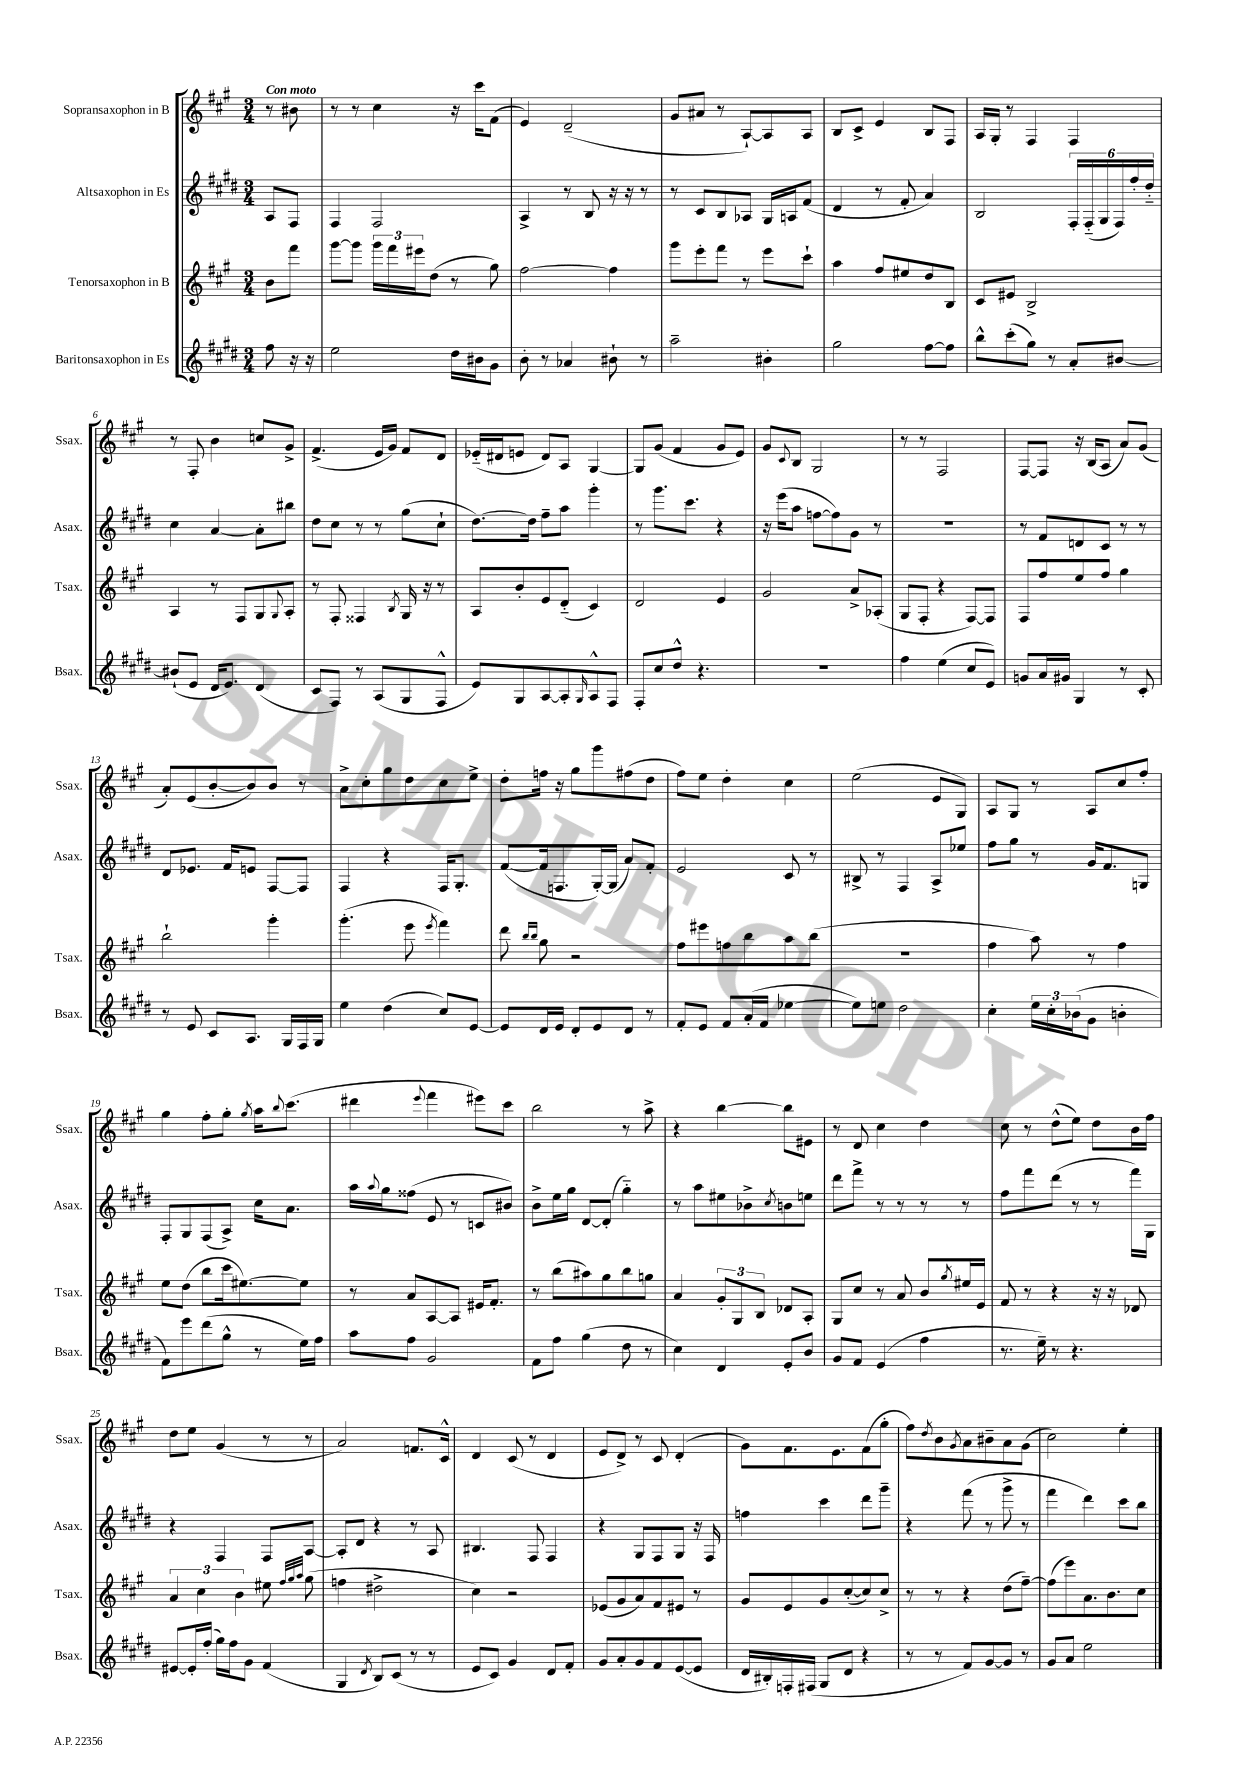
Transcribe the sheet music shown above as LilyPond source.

<<
\new StaffGroup <<
\new Staff = "s0" \with { instrumentName = "Sopransaxophon in B" shortInstrumentName = "Ssax." } {
    \clef treble \key a \major \numericTimeSignature \time 3/4 \partial 4 \tempo "Con moto"
    r8 bis'8 |
    r8 r8 cis''4 r16 cis'''16 fis'8( |
    e'4) d'2--( |
    gis'8 ais'8 r8 a8~-!) a8 a8 |
    b8 cis'8-> e'4 b8 fis8 |
    a16 gis16-. r8 fis4 fis4 |
    r8 fis8-. b'4 c''8 gis'8-> |
    fis'4.->( e'16 gis'16) fis'8 d'8 |
    ees'16-_( dis'16 e'8 dis'8) a8 gis4~ |
    gis8 gis'8( fis'4 gis'8 e'8) |
    gis'8 \appoggiatura { cis'8 } b8 gis2 |
    r8 r8 fis2 |
    fis8~ fis8 r16 b16( a8 a'8) gis'8( |
    a'8-.) e'8( b'8~-. b'8) b'8 r8 |
    a'8-> cis''8-. gis''8 d''8 cis''8 e''8-> |
    d''8-. f''16 r16 gis''8 gis'''8 fis''8( d''8 |
    fis''8) e''8 d''4-. cis''4 |
    e''2( e'8 gis8) |
    a8 gis8 r8 a8 cis''8 fis''8-. |
    gis''4 fis''8-. gis''8-. \acciaccatura { gis''8 } a''16 \appoggiatura { b''8 } cis'''8.( |
    dis'''4 \appoggiatura { e'''8 } fis'''4 eis'''8) cis'''8 |
    b''2 r8 a''8-> |
    r4 b''4~ b''8 eis'8 |
    r8 d'8 cis''4 d''4 |
    cis''8 r8 d''8-^( e''8) d''8 b'16 fis''16 |
    d''8 e''8 gis'4( r8 r8 |
    a'2) f'8. cis'16-^ |
    d'4 cis'8( r8 d'4 |
    e'8 d'8->) r8 cis'8 d'4-.( |
    gis'8) fis'8. e'8. fis'8( gis''8-. |
    fis''8) \acciaccatura { d''8 } b'8 \acciaccatura { gis'8 } a'8 bis'8-- a'8 gis'8( |
    cis''2) e''4-. \bar "|." |
}
\new Staff = "s1" \with { instrumentName = "Altsaxophon in Es" shortInstrumentName = "Asax." } {
    \clef treble \key e \major \numericTimeSignature \time 3/4 \partial 4
    a8 fis8 |
    fis4 fis2 |
    a4-> r8 b8 r16 r16 r8 |
    r8 cis'8 b8 aes8 gis16 a16 fis'8( |
    dis'4 r8 fis'8-. a'4) |
    b2 \tuplet 6/4 { fis16-. fis16-_( gis16 fis16) fis''16-. dis''16-_ } |
    cis''4 a'4~ a'8-. bis''8 |
    dis''8 cis''8 r8 r8 gis''8( cis''8-! |
    dis''8.~) dis''16 fis''8-- a''8 gis'''4-. |
    r8 gis'''8. cis'''8. r4 |
    r16 e'''16( a''8 f''8~ f''8) gis'8 r8 |
    R2. |
    r8 fis'8 d'8 cis'8 r8 r8 |
    dis'8 ees'8. fis'16 e'8 fis8~ fis8 |
    fis4 r4 fis16 gis8.-. |
    fis'8~( fis'16 f8. gis16~-.) gis16( a'8) fis'8-. |
    e'2 cis'8 r8 |
    bis8-> r8 fis4 a8-> ees''8 |
    fis''8 gis''8 r8 gis'16 fis'8. g8 |
    fis8-. gis8 fis8( a8->) cis''16 a'8. |
    a''16 \appoggiatura { a''8 } gis''16 fisis''8( e'8 r8 c'8 bis'8) |
    b'8-> e''16 gis''16 dis'8~ dis'8-.( gis''4-_) |
    r8 a''8 eis''8 bes'8-> \acciaccatura { cis''8 } b'8 e''8 |
    dis'''8 fis'''8-> r8 r8 r8 r8 |
    fis''8 fis'''8 dis'''8( r8 r8 fis'''16) gis16 |
    r4 fis4 fis8 a8~ |
    a8-. dis'8 r4 r8 a8 |
    bis4. fis8 fis4 |
    r4 gis8 fis8 gis8 r16 fis16 |
    f''4 cis'''4 dis'''8 gis'''8-- |
    r4 fis'''8( r8 gis'''8-> r8 |
    fis'''4 dis'''4) cis'''8 b''8 \bar "|." |
}
\new Staff = "s2" \with { instrumentName = "Tenorsaxophon in B" shortInstrumentName = "Tsax." } {
    \clef treble \key a \major \numericTimeSignature \time 3/4 \partial 4
    b'8 fis'''8 |
    gis'''8~ gis'''8 \tuplet 3/2 { gis'''16 fis'''16 eis'''16 } d''8( r8 gis''8) |
    fis''2~ fis''4 |
    gis'''8 e'''8-. fis'''8 r8 e'''8 cis'''8-! |
    a''4 fis''8 eis''8 d''8 b8 |
    cis'8 eis'8 b2-> |
    a4 r8 fis8 gis8 \appoggiatura { gis8 } a8-. |
    r8 fis8-. fisis4 \acciaccatura { b8 } gis16 r16 r8 |
    a8 b'8-. e'8 d'8-_( cis'4) |
    d'2 e'4 |
    gis'2 a'8-> aes8-.( |
    gis8 fis8-. r4 fis8~) fis8 |
    fis8 fis''8 e''8 fis''8 gis''4 |
    b''2-! gis'''4-. |
    gis'''4.-.( e'''8 \acciaccatura { e'''8 } fis'''4) |
    d'''8 \grace { b''16 b''16 } gis''8 r2 |
    fis''8 eis'''8 f''8 b''8 a''8 b''8( |
    R2. |
    fis''4 a''8) r8 fis''4 |
    e''8 d''8( b''8 cis'''16 eis''8.~) eis''8 |
    r8 a'8 a8~ a8 eis'16 fis'8.-. |
    r8 b''8( ais''8) gis''8 b''8 g''8 |
    a'4 \tuplet 3/2 { gis'8-. gis8 b8 } des'8 a8-. |
    gis8 cis''8 r8 a'8 b'8 \acciaccatura { gis''8 } eis''16 e'16 |
    fis'8 r8 r4 r16 r16 des'8 |
    \tuplet 3/2 { a'4 cis''4 b'4 } eis''8 \grace { fis''32 gis''32 a''32 } gis''8( |
    f''4 dis''2-> |
    cis''4) r2 |
    ees'8( gis'8 a'8) fis'8 eis'8 r8 |
    gis'8 e'8 gis'8 cis''8~-.( cis''8) cis''8-> |
    r8 r8 r4 d''8( fis''8~--) |
    fis''8( e'''8) a'8. b'8. cis''8 \bar "|." |
}
\new Staff = "s3" \with { instrumentName = "Baritonsaxophon in Es" shortInstrumentName = "Bsax." } {
    \clef treble \key e \major \numericTimeSignature \time 3/4 \partial 4
    fis''8 r16 r16 |
    e''2 dis''16 bis'16 gis'8 |
    b'8-. r8 aes'4 bis'8-! r8 |
    a''2-- bis'4-. |
    gis''2 fis''8~ fis''8 |
    b''8-^ cis'''8-.( gis''8) r8 a'8-. bis'8~ |
    bis'8-!( e'8 dis'16 e'8.) dis'4( |
    cis'8 fis8) r8 a8( gis8 fis8-^ |
    e'8) gis8 a8~ a8-. \grace { gis16 } a8-^ fis8 |
    fis8-. cis''8 dis''8-^ r4. |
    R2. |
    fis''4 e''4( cis''8 e'8) |
    g'8 a'16 gis'16 gis4 r8 cis'8-. |
    r8 e'8 cis'8 a8. gis16 fis16 gis16 |
    e''4 dis''4( cis''8) e'8~ |
    e'8 dis'16 e'16 dis'8-. e'8 dis'8 r8 |
    fis'8-. e'8 fis'8 a'16-.( fis'16 ees''4~ |
    ees''8) e''8 dis''2 |
    cis''4-. \tuplet 3/2 { e''16 cis''16-. bes'16( } gis'8 b'4-. |
    fis'8) e'''8 dis'''8( gis''8-^ r8 e''16) fis''16 |
    a''8 fis''8 gis'2 |
    fis'8 fis''8 gis''4( dis''8 r8 |
    cis''4) dis'4 e'8-. b'8 |
    gis'8 fis'8 e'4( fis''4 |
    r8. e''16--) r8 r4. |
    eis'8~ eis'16-. fis''16-.( gis''16) fis''16 gis'8 fis'4( |
    gis4 \acciaccatura { dis'8 } b8) cis'8( r8 r8 |
    e'8 cis'8) gis'4 dis'8 fis'8-. |
    gis'8 a'8-. gis'8 fis'8 e'8~( e'8 |
    dis'16 bis16-.) f16-. fis16( gis8 dis'8 r4 |
    r8 r8 fis'8) gis'8~ gis'8 r8 |
    gis'8 a'8 e''2 \bar "|." |
}
>>
>>
